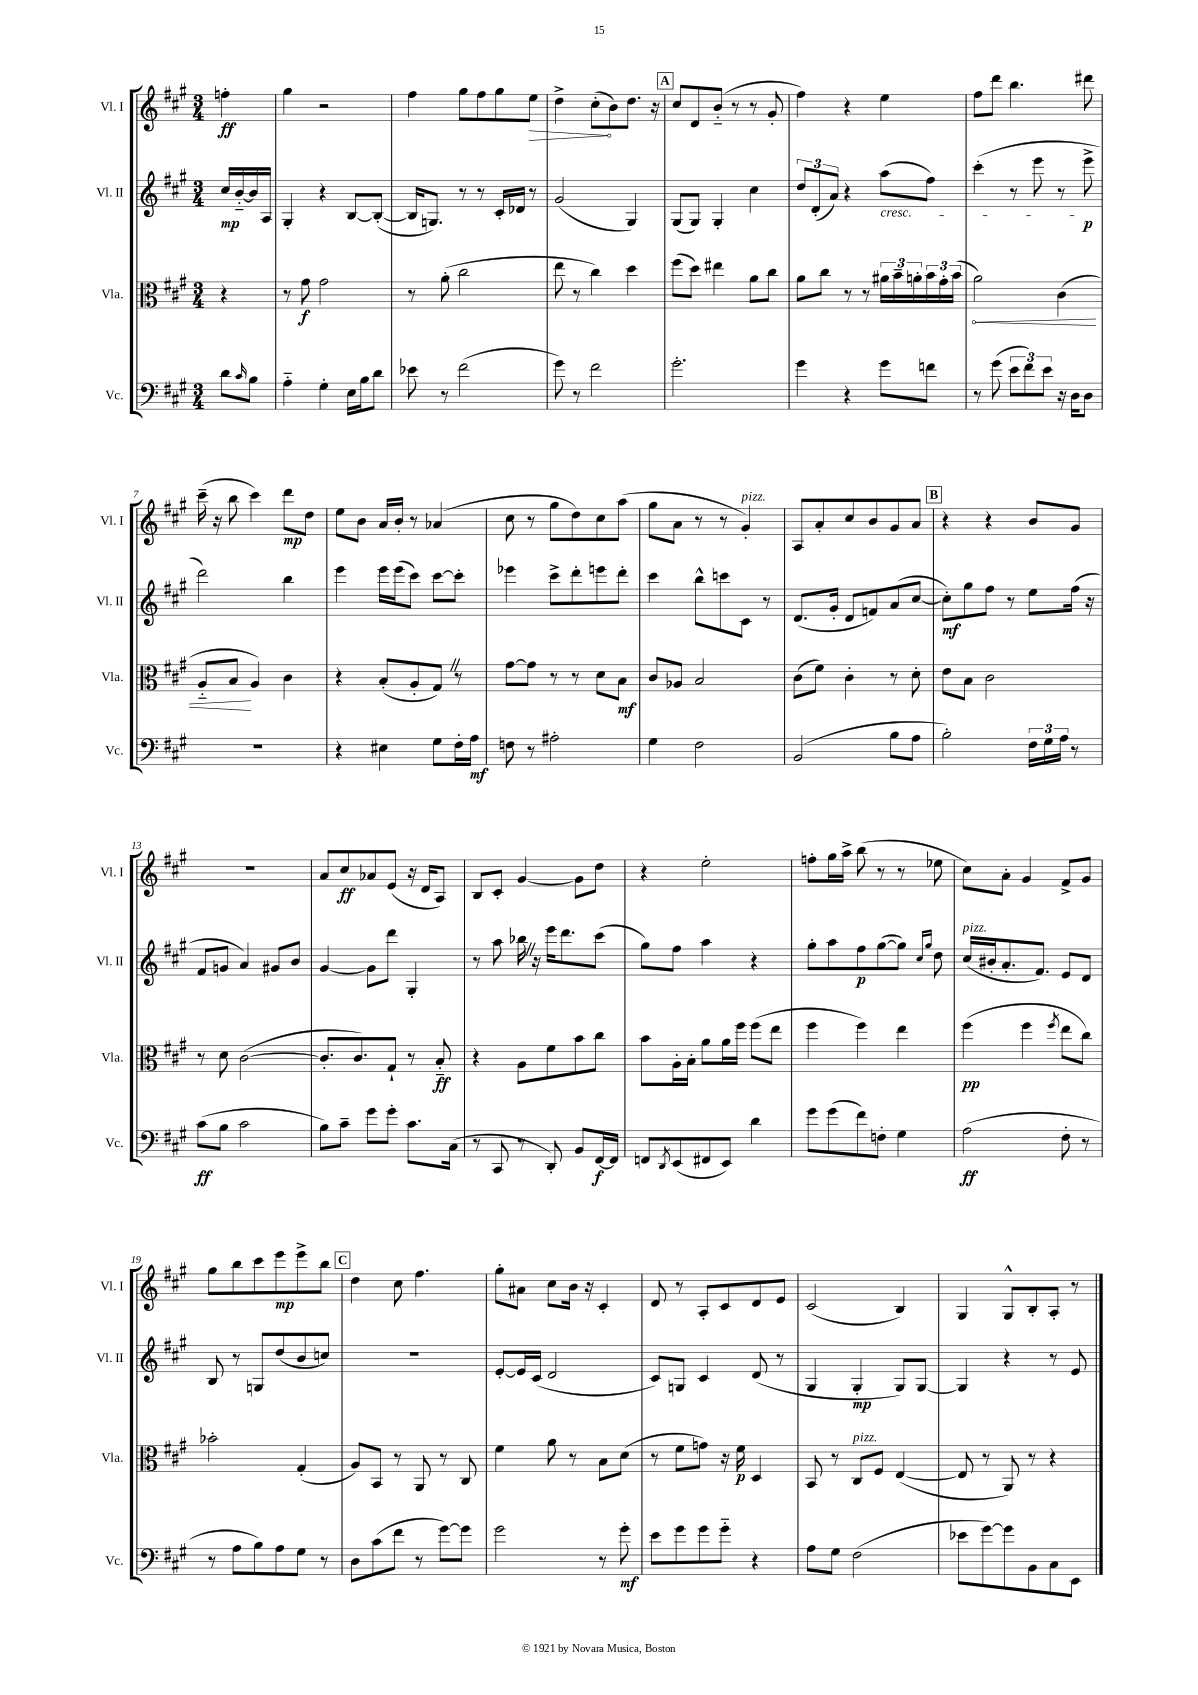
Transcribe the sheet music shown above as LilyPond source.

<<
\new StaffGroup <<
\new Staff = "s0" \with { instrumentName = "Vl. I" shortInstrumentName = "Vl. I" } {
    \clef treble \key a \major \numericTimeSignature \time 3/4 \partial 4
    f''4-.\ff |
    gis''4 r2 |
    fis''4 gis''8 fis''8 gis''8 \once \override Hairpin.circled-tip = ##t e''8\> |
    d''4-> cis''8-.\!( b'8) d''8. r16 |
    \mark \markup { \box "A" } cis''8 d'8 b'8-_( r8 r8 gis'8-. |
    fis''4) r4 e''4 |
    fis''8 d'''8 b''4. dis'''8 |
    cis'''16--( r16 b''8 cis'''4) d'''8\mp d''8 |
    e''8 b'8 a'16 b'16-. r8 aes'4( |
    cis''8 r8 gis''8 d''8) cis''8 a''8( |
    gis''8 a'8 r8 r8 gis'4-.^\markup { \italic "pizz." }) |
    a8 a'8-. cis''8 b'8 gis'8 a'8 |
    \mark \markup { \box "B" } r4 r4 b'8 gis'8 |
    R2. |
    a'8 cis''8\ff aes'8 e'8( r16 d'16 a8) |
    b8 cis'8-. gis'4~ gis'8 d''8 |
    r4 e''2-. |
    f''8-. gis''16 a''16-> b''8( r8 r8 ees''8 |
    cis''8) a'8-. gis'4 fis'8-> gis'8 |
    gis''8 b''8 cis'''8 e'''8\mp e'''8-> b''8 |
    \mark \markup { \box "C" } d''4 cis''8 fis''4. |
    gis''8-. ais'8 cis''8 b'16 r16 cis'4-. |
    d'8 r8 a8-. cis'8 d'8 e'8 |
    cis'2( b4) |
    gis4 gis8-^ b8-. a8-. r8 \bar "|." |
}
\new Staff = "s1" \with { instrumentName = "Vl. II" shortInstrumentName = "Vl. II" } {
    \clef treble \key a \major \numericTimeSignature \time 3/4 \partial 4
    cis''16\mp b'16~-_ b'16 a16 |
    gis4-. r4 b8~ b8~-.( |
    b16 g8.) r8 r8 cis'16-. des'16 r8 |
    gis'2( gis4) |
    \mark \markup { \box "A" } gis8( gis8) gis4-. cis''4 |
    \tuplet 3/2 { d''8 d'8-.( a'8) } r4 a''8\cresc( fis''8) |
    cis'''4-.( r8 e'''8 r8 e'''8->\p\! |
    d'''2) b''4 |
    e'''4 e'''16 e'''16( cis'''8) cis'''8~ cis'''8-. |
    ees'''4 cis'''8-> d'''8-. e'''8 d'''8-. |
    cis'''4 b''8-^ c'''8 cis'8 r8 |
    d'8.( gis'16-. d'8 f'8) a'8( cis''8~ |
    \mark \markup { \box "B" } cis''8-.\mf) gis''8 fis''8 r8 e''8 fis''16( r16 |
    fis'8 g'8 a'4) gis'8 b'8 |
    gis'4~ gis'8 d'''8 gis4-. |
    r8 a''8 bes''16 \once \override BreathingSign.text = \markup { \musicglyph "scripts.caesura.straight" } \breathe r16 e'''16 d'''8. cis'''8( |
    gis''8) fis''8 a''4 r4 |
    gis''8-. a''8 fis''8\p gis''8~( gis''8) \grace { cis''16 gis''16 } d''8 |
    cis''16^\markup { \italic "pizz." }( bis'16-. a'8.-. fis'8.) e'8 d'8 |
    b8 r8 g8 d''8( b'8 c''8) |
    \mark \markup { \box "C" } R2. |
    e'8~-. e'16 cis'16( d'2 |
    cis'8) g8 cis'4 d'8( r8 |
    gis4 gis4-.\mp gis8) gis8~ |
    gis4 r4 r8 e'8 \bar "|." |
}
\new Staff = "s2" \with { instrumentName = "Vla." shortInstrumentName = "Vla." } {
    \clef alto \key a \major \numericTimeSignature \time 3/4 \partial 4
    r4 |
    r8 gis'8\f gis'2 |
    r8 a'8-.( cis''2 |
    e''8 r8 cis''4) d''4 |
    \mark \markup { \box "A" } fis''8( d''8) eis''4 a'8 cis''8 |
    a'8 cis''8 r8 r8 \tuplet 3/2 { ais'16 b'16-- a'16-. } \tuplet 3/2 { b'16 gis'16-. b'16( } |
    \once \override Hairpin.circled-tip = ##t a'2\<) cis'4( |
    a8-_ b8\! a4) cis'4 |
    r4 b8-.( a8-. gis8) \once \override BreathingSign.text = \markup { \musicglyph "scripts.caesura.straight" } \breathe r8 |
    gis'8~ gis'8 r8 r8 d'8 b8\mf |
    cis'8 aes8 b2 |
    cis'8( fis'8) cis'4-. r8 d'8-. |
    \mark \markup { \box "B" } e'8 b8 cis'2 |
    r8 d'8 cis'2~( |
    cis'8.-. cis'8.) gis8-! r8 b8-_\ff |
    r4 a8 fis'8 b'8 cis''8 |
    b'8 a16-. b16-. a'8 a'16 fis''16 fis''8( e''8 |
    fis''4 fis''4) e''4 |
    fis''4\pp( fis''4 \acciaccatura { fis''8 } e''8 cis''8) |
    bes'2-. gis4-.( |
    \mark \markup { \box "C" } a8) b,8 r8 a,8 r8 cis8 |
    fis'4 a'8 r8 b8 d'8( |
    r8 fis'8 g'8) r16 fis'16\p d4 |
    b,8 r8 cis8^\markup { \italic "pizz." } fis8 e4~( |
    e8 r8 a,8) r8 r4 \bar "|." |
}
\new Staff = "s3" \with { instrumentName = "Vc." shortInstrumentName = "Vc." } {
    \clef bass \key a \major \numericTimeSignature \time 3/4 \partial 4
    d'8 \grace { cis'16 } b8 |
    a4-_ gis4-. e16 b16 d'8 |
    ees'8 r8 fis'2( |
    gis'8) r8 fis'2 |
    \mark \markup { \box "A" } gis'2.-. |
    gis'4 r4 gis'8 f'8 |
    r8 gis'8( \tuplet 3/2 { e'8 fis'8) e'8 } r16 d16 d8 |
    R2. |
    r4 eis4 gis8 fis16-. a16\mf |
    f8 r8 ais2-. |
    gis4 fis2 |
    b,2( b8 a8 |
    \mark \markup { \box "B" } b2-.) \tuplet 3/2 { fis16 gis16 a16 } r8 |
    cis'8\ff( b8 cis'2 |
    b8) cis'8-- gis'8 gis'8-. cis'8. cis16( |
    r8 cis,8 r8 d,8-.) b,8 fis,16~\f fis,16 |
    f,8 \acciaccatura { d,8 } e,8( fis,8 e,8) d'4 |
    gis'8 gis'8( fis'8) f8-. gis4 |
    a2\ff( fis8-. r8 |
    r8 a8 b8) a8 gis8 r8 |
    \mark \markup { \box "C" } d8 cis'8( fis'8 r8 gis'8~) gis'8 |
    gis'2 r8 gis'8-.\mf |
    e'8 gis'8 gis'8 gis'8-_ r4 |
    a8 gis8 fis2( |
    ees'8 gis'8~) gis'8 b,8 cis8 e,8 \bar "|." |
}
>>
>>
